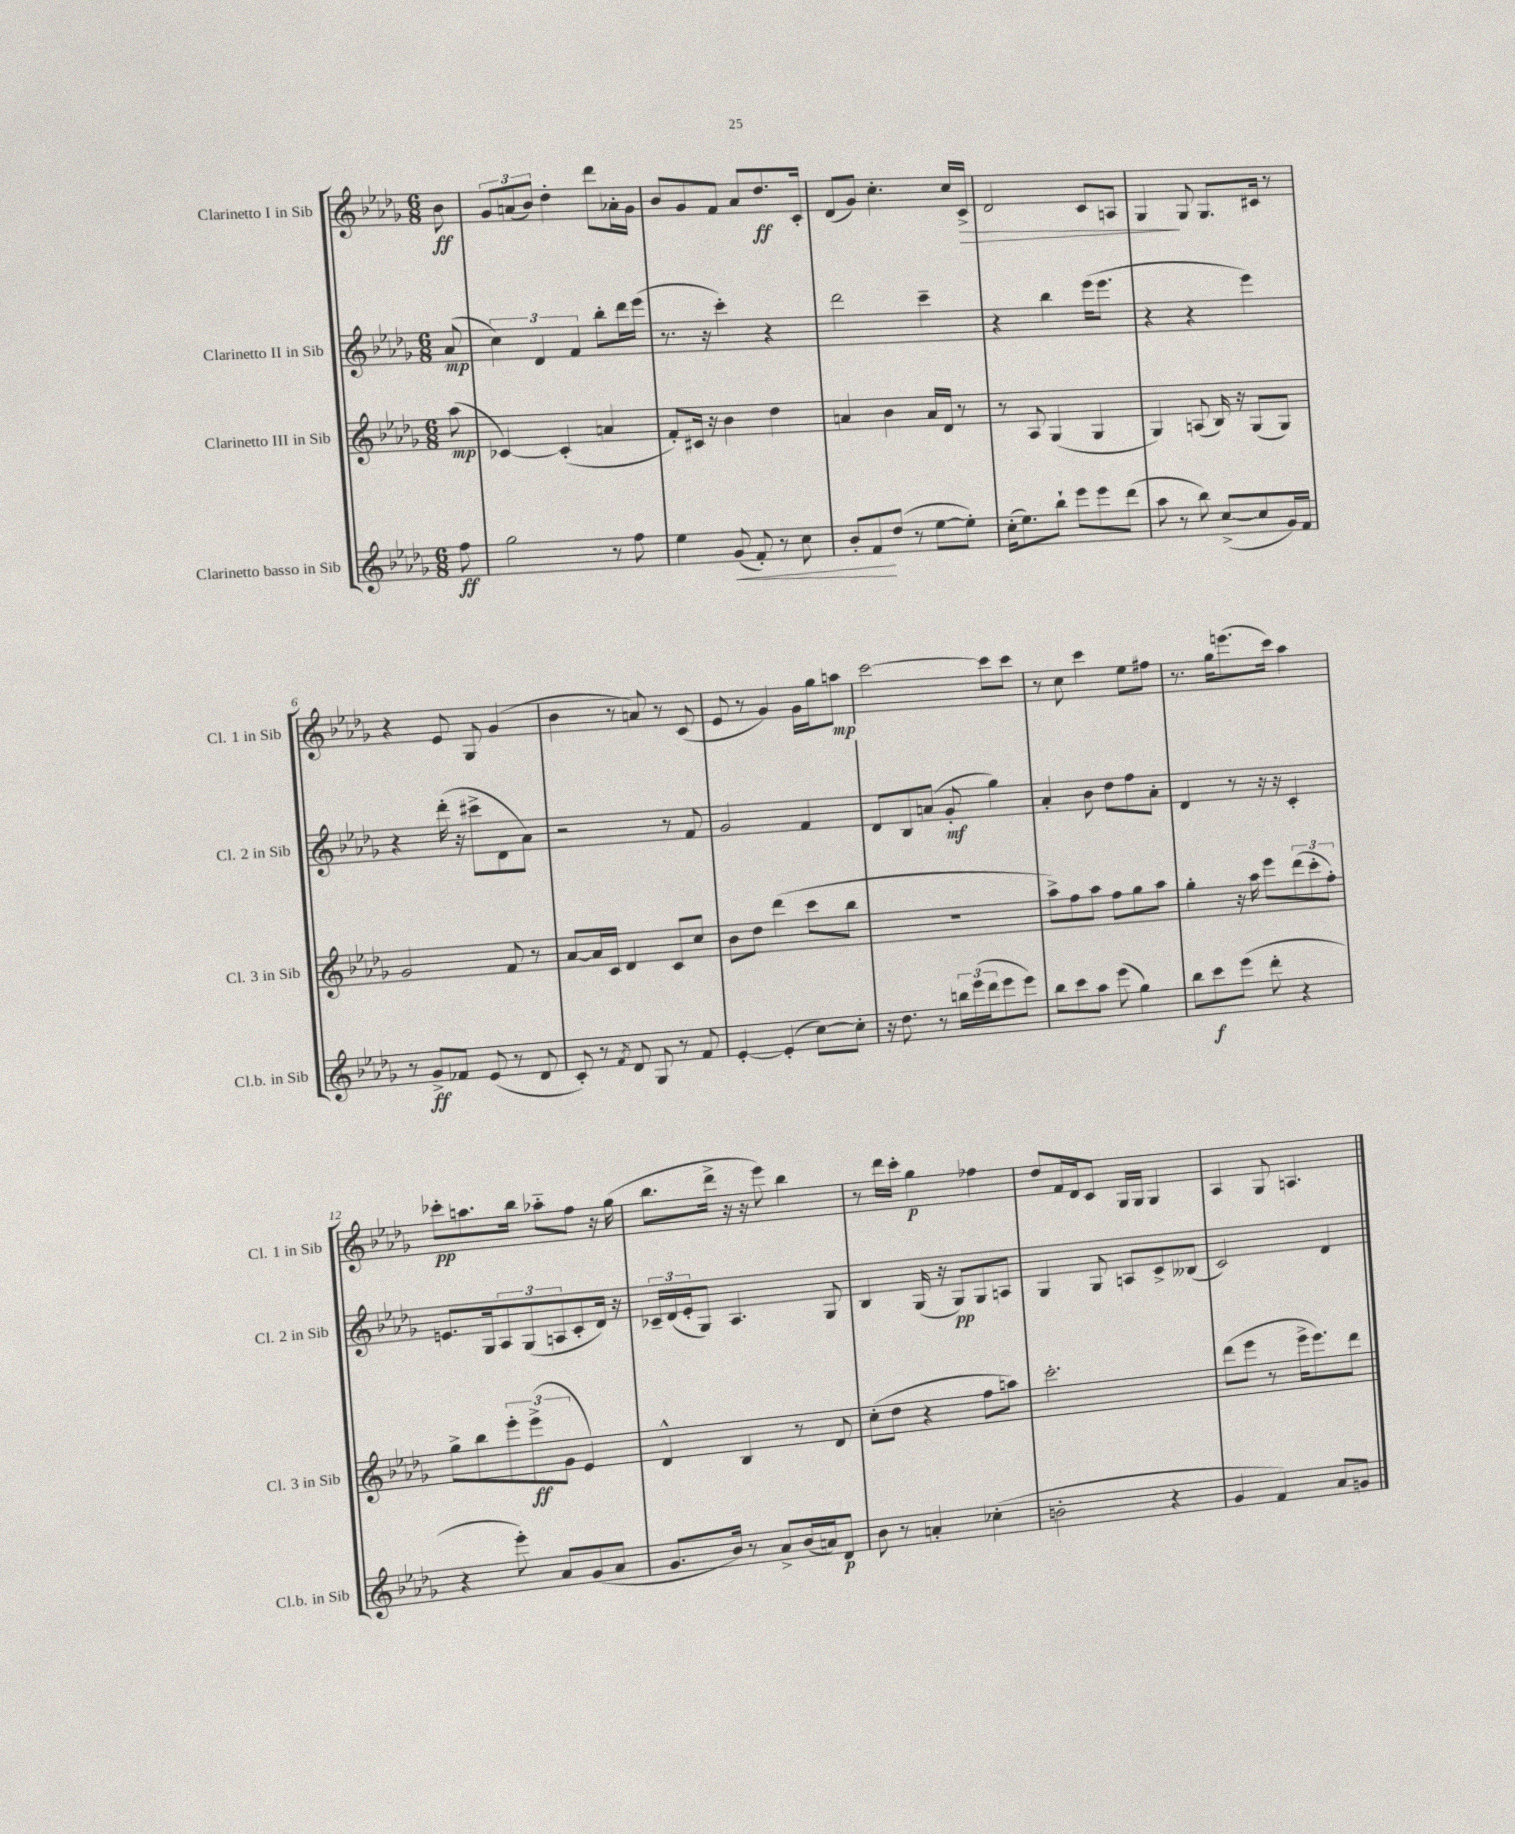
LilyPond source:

<<
\new StaffGroup <<
\new Staff = "s0" \with { instrumentName = "Clarinetto I in Sib" shortInstrumentName = "Cl. 1 in Sib" } {
    \clef treble \key des \major \numericTimeSignature \time 6/8 \partial 8
    bes'8\ff |
    \tuplet 3/2 { ges'8 a'8( bes'8) } des''4-. des'''8 aes'16-. ges'16 |
    bes'8 ges'8 f'8 aes'8 des''8.\ff c'16-. |
    des'8( ges'8) c''4.-. c''16 c'16->\> |
    des'2 c'8 a8 |
    ges4\! ges8 ges8. cis'16 r8 |
    r4 ees'8 ges8 ges'4( |
    bes'4 r8 a'8) r8 c'8( |
    ees'8 r8 ges'4) ges'16 ges''16 a''8\mp |
    c'''2~ c'''8 c'''8 |
    r8 c''8 c'''4 ees''8 fis''8 |
    r8. ges''16 e'''8.( c'''16) aes''4 |
    ces'''8-.\pp a''8. bes''16 aes''8-_ f''8 r16 ges''16( |
    bes''8. des'''16-> r16 r16 ees'''8) bes''4 |
    r8 des'''16 c'''16-. ges''4\p fes''4 |
    des''8 f'16 des'16 c'8 ges16 ges16 ges4 |
    aes4 ges8 a4. \bar "|." |
}
\new Staff = "s1" \with { instrumentName = "Clarinetto II in Sib" shortInstrumentName = "Cl. 2 in Sib" } {
    \clef treble \key des \major \numericTimeSignature \time 6/8 \partial 8
    aes'8\mp( |
    \tuplet 3/2 { c''4) des'4 f'4 } bes''8-. des'''16 ees'''16( |
    r8. r16 c'''4-.) r4 |
    des'''2 c'''4-- |
    r4 bes''4 ees'''16( ees'''8. |
    r4 r4 ees'''4) |
    r4 des'''16-.( r16 cis'''8-> des'8 aes'8) |
    r2 r8 f'8 |
    ges'2 f'4 |
    des'8 bes8 a'8( ges'8-.\mf ges''4) |
    aes'4-. bes'8 des''8 f''8 aes'8-. |
    des'4 r8 r16 r16 c'4-. |
    e'8. ges16 \tuplet 3/2 { aes8 ges8( a8 } c'8-. des'16) r16 |
    \tuplet 3/2 { ces'16-- des'16( ees'16-. } ges8) aes4. ges8 |
    bes4 ges16( r16 ges8\pp) ges8 a8 |
    ges4 ges8 a8 c'8-> beses8( |
    c'2) des'4 \bar "|." |
}
\new Staff = "s2" \with { instrumentName = "Clarinetto III in Sib" shortInstrumentName = "Cl. 3 in Sib" } {
    \clef treble \key des \major \numericTimeSignature \time 6/8 \partial 8
    aes''8\mp( |
    ces'4~) ces'4-.( a'4 |
    f'8-.) cis'16 r16 bes'4 des''4 |
    a'4 bes'4 a'16 des'16 r8 |
    r8 aes8 ges4( ges4 |
    ges4) a8( bes16) r16 ges8( ges8) |
    ges'2 f'8 r8 |
    aes'8~ aes'16 c'16 des'4 c'8 c''8 |
    bes'8 des''8 des'''4( c'''8 bes''8 |
    R2. |
    aes''8->) f''8 aes''8 f''8 ges''8 aes''8 |
    ges''4-. r16 aes''16 ees'''8 \tuplet 3/2 { des'''8( c'''8-. f''8-.) } |
    ges''8-> bes''8 \tuplet 3/2 { ees'''8-. ees'''8->\ff( ges'8 } ees'4) |
    des'4-^ bes4 r8 des'8 |
    c''8-.( des''8 r4 f''8 a''8) |
    c'''2.-. |
    des'''8( ees'''8 r8 ees'''16-> ees'''8.) des'''8 \bar "|." |
}
\new Staff = "s3" \with { instrumentName = "Clarinetto basso in Sib" shortInstrumentName = "Cl.b. in Sib" } {
    \clef treble \key des \major \numericTimeSignature \time 6/8 \partial 8
    f''8\ff |
    ges''2 r8 f''8 |
    ees''4 ges'8\<( f'8-.) r8 c''8 |
    bes'8-. f'8\! des''8( r8 ees''8~ ees''8-.) |
    c''16-.( ees''8.) bes''8-! ees'''8 ees'''8 des'''8( |
    aes''8 r8 bes''8) c''8~->( c''8 ges'16) f'16 |
    r8 ges'8->\ff fes'8 ees'8( r8 des'8 |
    c'8-.) r8 \acciaccatura { f'8 } des'8 ges8 r8 f'8 |
    ees'4~-. ees'4-.( c''8~) c''8-. |
    r16 des''8. r8 \tuplet 3/2 { b''16 ees'''16( des'''16 } ees'''8 ees'''8) |
    bes''8 c'''8 aes''8 ees'''8( ges''4) |
    bes''8 c'''8\f ees'''8( des'''8-. r4 |
    r4 ees'''8-.) aes'8 ges'8( aes'8 |
    ges'8. bes'16) r8 aes'8-> bes'16( a'16) des'8\p |
    bes'8 r8 a'4-. ces''4-.( |
    b'2-. r4 |
    ges'4 f'4) aes'8 g'8 \bar "|." |
}
>>
>>
